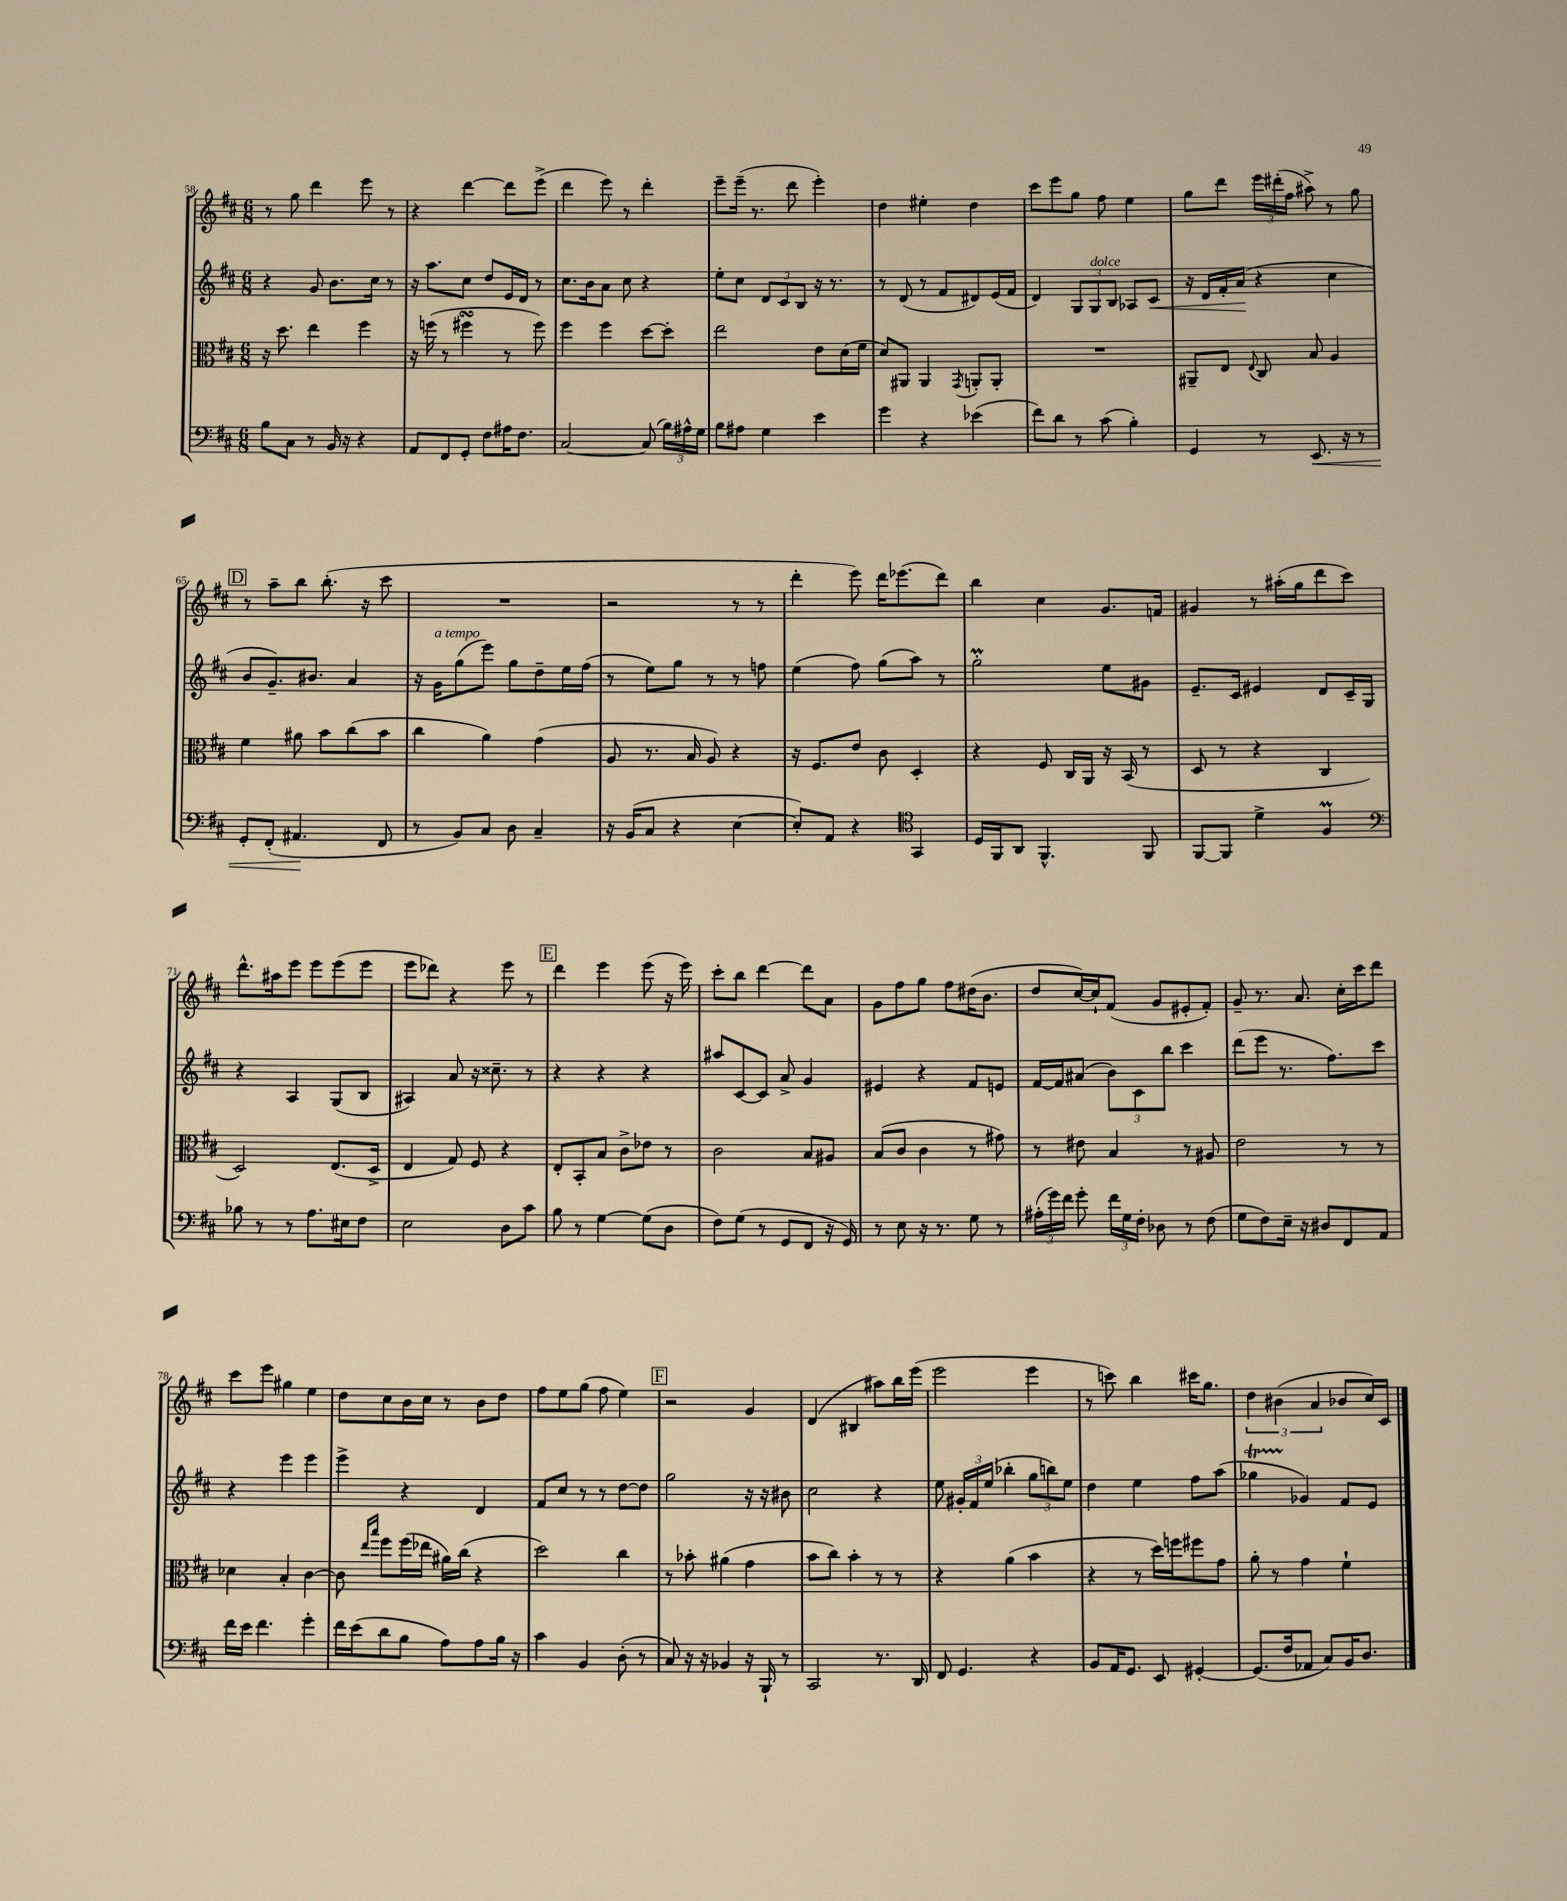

**kern	**dynam	**kern	**kern	**dynam	**kern
*part4	*part4	*part3	*part2	*part2	*part1
*staff4	*staff4	*staff3	*staff2	*staff2	*staff1
*clefF4	*	*clefC3	*clefG2	*	*clefG2
*k[f#c#]	*	*k[f#c#]	*k[f#c#]	*	*k[f#c#]
*M6/8	*	*M6/8	*M6/8	*	*M6/8
=58	=58	=58	=58	=58	=58
8B\L	.	16r	4r	.	8r
.	.	8.dd\	.	.	.
8C#\J	.	.	.	.	8gg\
8r	.	4ee\	8g/	.	4ddd\
16BB/	.	.	8.b\L	.	.
16r	.	.	.	.	.
4r	.	4ff#\	.	.	8eee\
.	.	.	16cc#\Jk	.	.
.	.	.	8r	.	8r
=59	=59	=59	=59	=59	=59
8AA/L	.	16r	16r	.	4r
.	.	(16ffn\	8.aa\L	.	.
8FF#/	.	8r	.	.	.
8GG'/J	.	4ff#XsSsS\	8cc#\J	.	[4ddd\
8F#\L	.	.	8dd/L	.	.
16A#X\K	.	8r	16e/L	.	8ddd\L]
8.F#\J	.	.	16d/JJ	.	.
.	.	8ff#\)	8r	.	(8eee^\J
=60	=60	=60	=60	=60	=60
[2C#/	.	4ff#\	8.cc#\L	.	4ddd\
.	.	.	16b\k	.	.
.	.	4ff#\	8a\J	.	8eee\)
.	.	.	8cc#\	.	8r
(8C#/]	.	[8dd\L	4r	.	4ddd'\
24B\LL)	.	8dd'\J]	.	.	.
24A#X^^\	.	.	.	.	.
24G\JJ	.	.	.	.	.
=61	=61	=61	=61	=61	=61
8B\L	.	2ee\	8ee'\L	.	8eee~\L
8A#X\J	.	.	8cc#\J	.	(16eee~\Jk
.	.	.	.	.	8.r
4G\	.	.	12d/L	.	.
.	.	.	12c#/	.	.
.	.	.	.	.	8ddd\
.	.	.	12B/J	.	.
4e\	.	8e\L	16r	.	4eee'\)
.	.	.	8.r	.	.
.	.	(16d\L	.	.	.
.	.	16f#\JJ	.	.	.
=62	=62	=62	=62	=62	=62
4g\	.	8d/L)	8r	.	4dd\
.	.	8AA#X/J	(8d/	.	.
4r	.	4AA#/	8r	.	4ee#X'\
.	.	.	8f#/L	.	.
.	.	8qGG/	.	.	.
(4e-X\	.	8AAn'/L	8d#X/)	.	4dd\
.	.	8AA'/J	(16e/L	.	.
.	.	.	16f#/JJ	.	.
=63	=63	=63	=63	=63	=63
8f#\L)	.	2.r	4d/)	.	8ccc#\L
8d\J	.	.	.	.	8eee\
8r	.	.	12G/L	.	8gg\J
!	!	!	!LO:TX:a:i:t=dolce	!	!
.	.	.	12G/	.	.
(8c#\	.	.	.	.	8ff#\
.	.	.	12B/J	.	.
4B'\)	.	.	8A-X/L	.	4ee\
!	!	!	!	!LO:HP:b	!
.	.	.	8c#/J	<	.
=64	=64	=64	=64	=64	=64
4GG/	.	8AA#X~/L	16r	.	8gg\L
.	.	.	16d/LL	.	.
.	.	8E/J	16f#'/	.	8ddd\J
.	.	.	(16a/JJ	.	.
.	.	8qqE/	.	.	.
8r	.	8C#/	4r	[	24eee\LL
.	.	.	.	.	(24ddd#X'\
.	.	.	.	.	24ff#\JJ
!	!LO:HP:b	!	!	!	!
8.EE/	<	8B/	.	.	8aa#X^\)
.	.	4A/	4cc#\	.	8r
16r	.	.	.	.	.
8r	.	.	.	.	8gg\
!!LO:LB:g=z
!!LO:REH:place=s1:t=D
=65	=65	=65	=65	=65	=65
8GG'/L	.	4f#\	8b/L	.	8r
(8FF#'/J	.	.	8.g~/)	.	8aa~\L
4.AA#X/	.	8a#X\	.	.	8bb\J
.	.	.	8.b#X/J	.	.
.	.	8b\L	.	.	(8.bb'\
.	.	(8cc#\	4a/	.	.
.	.	.	.	.	16r
8FF#/	[	8b\J	.	.	8ccc#\
=66	=66	=66	=66	=66	=66
8r	.	4cc#\	16r	.	2.r
!	!	!	!LO:TX:a:i:t=a tempo	!	!
.	.	.	16g\KL	.	.
8BB/L)	.	.	(8gg\	.	.
8C#/J	.	4a\)	8eee\J)	.	.
8D\	.	.	8gg\L	.	.
4C#~/	.	(4g\	8dd~\	.	.
.	.	.	16ee\L	.	.
.	.	.	(16ff#\JJ	.	.
=67	=67	=67	=67	=67	=67
16r	.	8A/	8r	.	2r
(16BB/KL	.	.	.	.	.
8C#/J	.	8.r	8ee\L)	.	.
4r	.	.	8gg\J	.	.
.	.	16B/	.	.	.
.	.	8A/)	8r	.	.
[4E\	.	4r	8r	.	8r
.	.	.	8ffn\	.	8r
=68	=68	=68	=68	=68	=68
8E'/L])	.	16r	(4ee\	.	4ddd'\
.	.	8.F#/L	.	.	.
8AA/J	.	.	.	.	.
4r	.	8e/J	8ff#\)	.	8eee\)
.	.	8c#\	(8gg\L	.	16ddd\KL
.	.	.	.	.	(8.eee-X\
*clefC4	*	*	*	*	*
4GG/	.	4D'/	8aa\J)	.	.
.	.	.	8r	.	8ddd\J)
=69	=69	=69	=69	=69	=69
16D/LL	.	4r	2ggM'\	.	4bb\
16FF#/J	.	.	.	.	.
8AA/J	.	.	.	.	.
4.FF#^^/	.	8F#/	.	.	4cc#\
.	.	16C#/LL	.	.	.
.	.	16AA/JJ	.	.	.
.	.	16r	8ee\L	.	8.g/L
.	.	(16BB/	.	.	.
8FF#/	.	8r	8g#X\J	.	.
.	.	.	.	.	16fn/Jk
=70	=70	=70	=70	=70	=70
[8FF#/L	.	8D/	8.e~/L	.	4g#X/
8FF#/J]	.	8r	.	.	.
.	.	.	16c#/Jk	.	.
4d^\	.	4r	4e#X/	.	8r
.	.	.	.	.	(16aa#X'\LL
.	.	.	.	.	16gg\J
4F#m/	.	4C#/	8d/L	.	8ddd\
.	.	.	16c#~/L	.	8ccc#\J)
.	.	.	16G/JJ	.	.
!!LO:LB:g=z
=71	=71	=71	=71	=71	=71
*clefF4	*	*	*	*	*
8B-X\	.	2D/)	4r	.	8.ddd^^\L
8r	.	.	.	.	.
.	.	.	.	.	16aa#X\k
8r	.	.	4A/	.	8eee\J
8.A\L	.	.	.	.	8eee\L
.	.	(8.E/L	(8G/L	.	(8eee\
16E#X\k	.	.	.	.	.
8F#\J	.	.	8B/J	.	8eee\J
.	.	16D^/Jk	.	.	.
=72	=72	=72	=72	=72	=72
2E\	.	4E/	4A#X/)	.	8eee\L
.	.	.	.	.	8ddd-X\J)
.	.	8G/)	8a/	.	4r
.	.	8F#/	16r	.	.
.	.	.	8.cc##X~\	.	.
8D\L	.	4r	.	.	8eee\
8c#\J	.	.	8r	.	8r
!!LO:REH:place=s1:t=E
=73	=73	=73	=73	=73	=73
8B\	.	8E'/L	4r	.	4ddd\
8r	.	8BB'/	.	.	.
[4G\	.	8B/J	4r	.	4eee\
.	.	8c#^\L	.	.	.
(8G\L]	.	8e-X\J	4r	.	(8eee\
8D\J	.	8r	.	.	16r
.	.	.	.	.	16eee\)
=74	=74	=74	=74	=74	=74
8F#\L)	.	2c#\	8aa#X/L	.	8ccc#'\L
(8G\J	.	.	[8c#/	.	8bb\J
8r	.	.	8c#/J]	.	[4ddd\
8GG/L	.	.	8a^/	.	.
8FF#/J	.	8B/L	4g/	.	8ddd\L]
16r	.	8A#X/J	.	.	8a\J
16GG/)	.	.	.	.	.
=75	=75	=75	=75	=75	=75
8r	.	(8B/L	4e#X/	.	8g\L
8E\	.	8c#/J	.	.	8ff#\
16r	.	4c#\	4r	.	8gg\J
8.r	.	.	.	.	.
.	.	.	.	.	8ff#\L
8G\	.	8r	8f#/L	.	(16dd#X\K
.	.	.	.	.	8.b\J
8r	.	8g#X\)	8en/J	.	.
=76	=76	=76	=76	=76	=76
(24A#X'\LL	.	8r	[16f#/LL	.	8dd/L
24g\)	.	.	.	.	.
.	.	.	16f#/J]	.	.
24f#\JJ	.	.	.	.	.
8g'\	.	8e#X\	(8a#X/J	.	[16cc#/L)
.	.	.	.	.	16cc#`/J]
24f#\LL	.	4B/	12b\L)	.	(8f#/J
24G\	.	.	.	.	.
24F#'\JJ	.	.	12c#\	.	.
8D-X\	.	.	.	.	8g/L
.	.	.	12bb\J	.	.
8r	.	8r	4ccc#\	.	8e#X'/
(8F#\	.	8A#X/	.	.	8f#'/J)
=77	=77	=77	=77	=77	=77
8G\L	.	2e\	(8ddd\L	.	8g~/
8F#\)	.	.	8eee\J	.	8.r
16E~\Jk	.	.	8.r	.	.
16r	.	.	.	.	8.a/
8D#X/L	.	.	.	.	.
.	.	.	8.ff#\L)	.	.
8FF#/	.	8r	.	.	16cc#'\LL
.	.	.	.	.	16ccc#\J
8AA/J	.	8r	8ccc#\J	.	8ddd\J
!!LO:LB:g=z
=78	=78	=78	=78	=78	=78
16f#\LL	.	4d-X\	4r	.	8ccc#\L
16e\JJ	.	.	.	.	.
4.f#\	.	.	.	.	8eee\J
.	.	4B'/	4eee\	.	4gg#X\
4g'\	.	[4c#\	4eee\	.	4ee\
=79	=79	=79	=79	=79	=79
16f#\LL	.	8c#\]	4eee^\	.	8dd\L
(16e\J	.	.	.	.	.
.	.	16qqee/LL	.	.	.
.	.	16qqbb/JJ	.	.	.
8d\	.	8ff#\L	.	.	8cc#\
8B\J	.	(16ff#\L	4r	.	16b\L
.	.	16ee-X\JJ	.	.	16cc#\JJ
8A\L)	.	16a#X\LL)	.	.	8r
.	.	(16cc#\JJ	.	.	.
8A\	.	4r	4d/	.	8b\L
16B\Jk	.	.	.	.	8dd\J
16r	.	.	.	.	.
=80	=80	=80	=80	=80	=80
4c#\	.	2dd\)	8f#/L	.	8ff#\L
.	.	.	8cc#/J	.	8ee\
4BB/	.	.	8r	.	(8gg\J
.	.	.	8r	.	8ff#\
(8D'\	.	4cc#\	[8dd\L	.	4ee\)
8r	.	.	8dd\J]	.	.
!!LO:REH:place=s1:t=F
=81	=81	=81	=81	=81	=81
8C#/)	.	8r	2gg\	.	2r
16r	.	8b-X'\	.	.	.
16r	.	.	.	.	.
4BB-X/	.	(4a#X\	.	.	.
16r	.	4g\	16r	.	4g/
16BBB`/	.	.	16r	.	.
8r	.	.	8b#X\	.	.
=82	=82	=82	=82	=82	=82
2CC#/	.	8b\L	2cc#\	.	(4d/
.	.	8cc#\J)	.	.	.
.	.	4b'\	.	.	4B#X/
8.r	.	8r	4r	.	8aa#X\L)
.	.	8r	.	.	16bb\L
16DD/	.	.	.	.	(16eee\JJ
=83	=83	=83	=83	=83	=83
8FF#/	.	4r	8ee\	.	2eee\
4.GG/	.	.	24g#X'/LL	.	.
.	.	.	24f#/	.	.
.	.	.	(24ee/JJ	.	.
.	.	(4a\	4bb-X'\	.	.
4r	.	4b\	12gg\L	.	4eee\
.	.	.	12bbn\)	.	.
.	.	.	12ee\J	.	.
=84	=84	=84	=84	=84	=84
8BB/L	.	4r	4dd\	.	8r
16AA/K	.	.	.	.	8cccn\)
8.GG/J	.	.	.	.	.
.	.	8r	4ee\	.	4bb\
8EE/	.	16dd\LL)	.	.	.
.	.	16ffn\J	.	.	.
[4GG#X'/	.	8ff#X\	8ff#\L	.	16ccc#X\KL
.	.	.	.	.	8.gg\J
.	.	8g\J	(8aa\J	.	.
=85	=85	=85	=85	=85	=85
(8.GG#/L]	.	8a'\	4gg-XT\	.	6dd\
.	.	8r	.	.	.
.	.	.	.	.	(6b#X\
16F#/k	.	.	.	.	.
8AA-X/J	.	4g\	4g-X/)	.	.
.	.	.	.	.	6a/
8C#/L)	.	.	.	.	.
16BB/K	.	4f#`\	8f#/L	.	8b-X/L
8.D/J	.	.	.	.	.
.	.	.	8e/J	.	16cc#/L)
.	.	.	.	.	16c#/JJ
==	==	==	==	==	==
*-	*-	*-	*-	*-	*-
